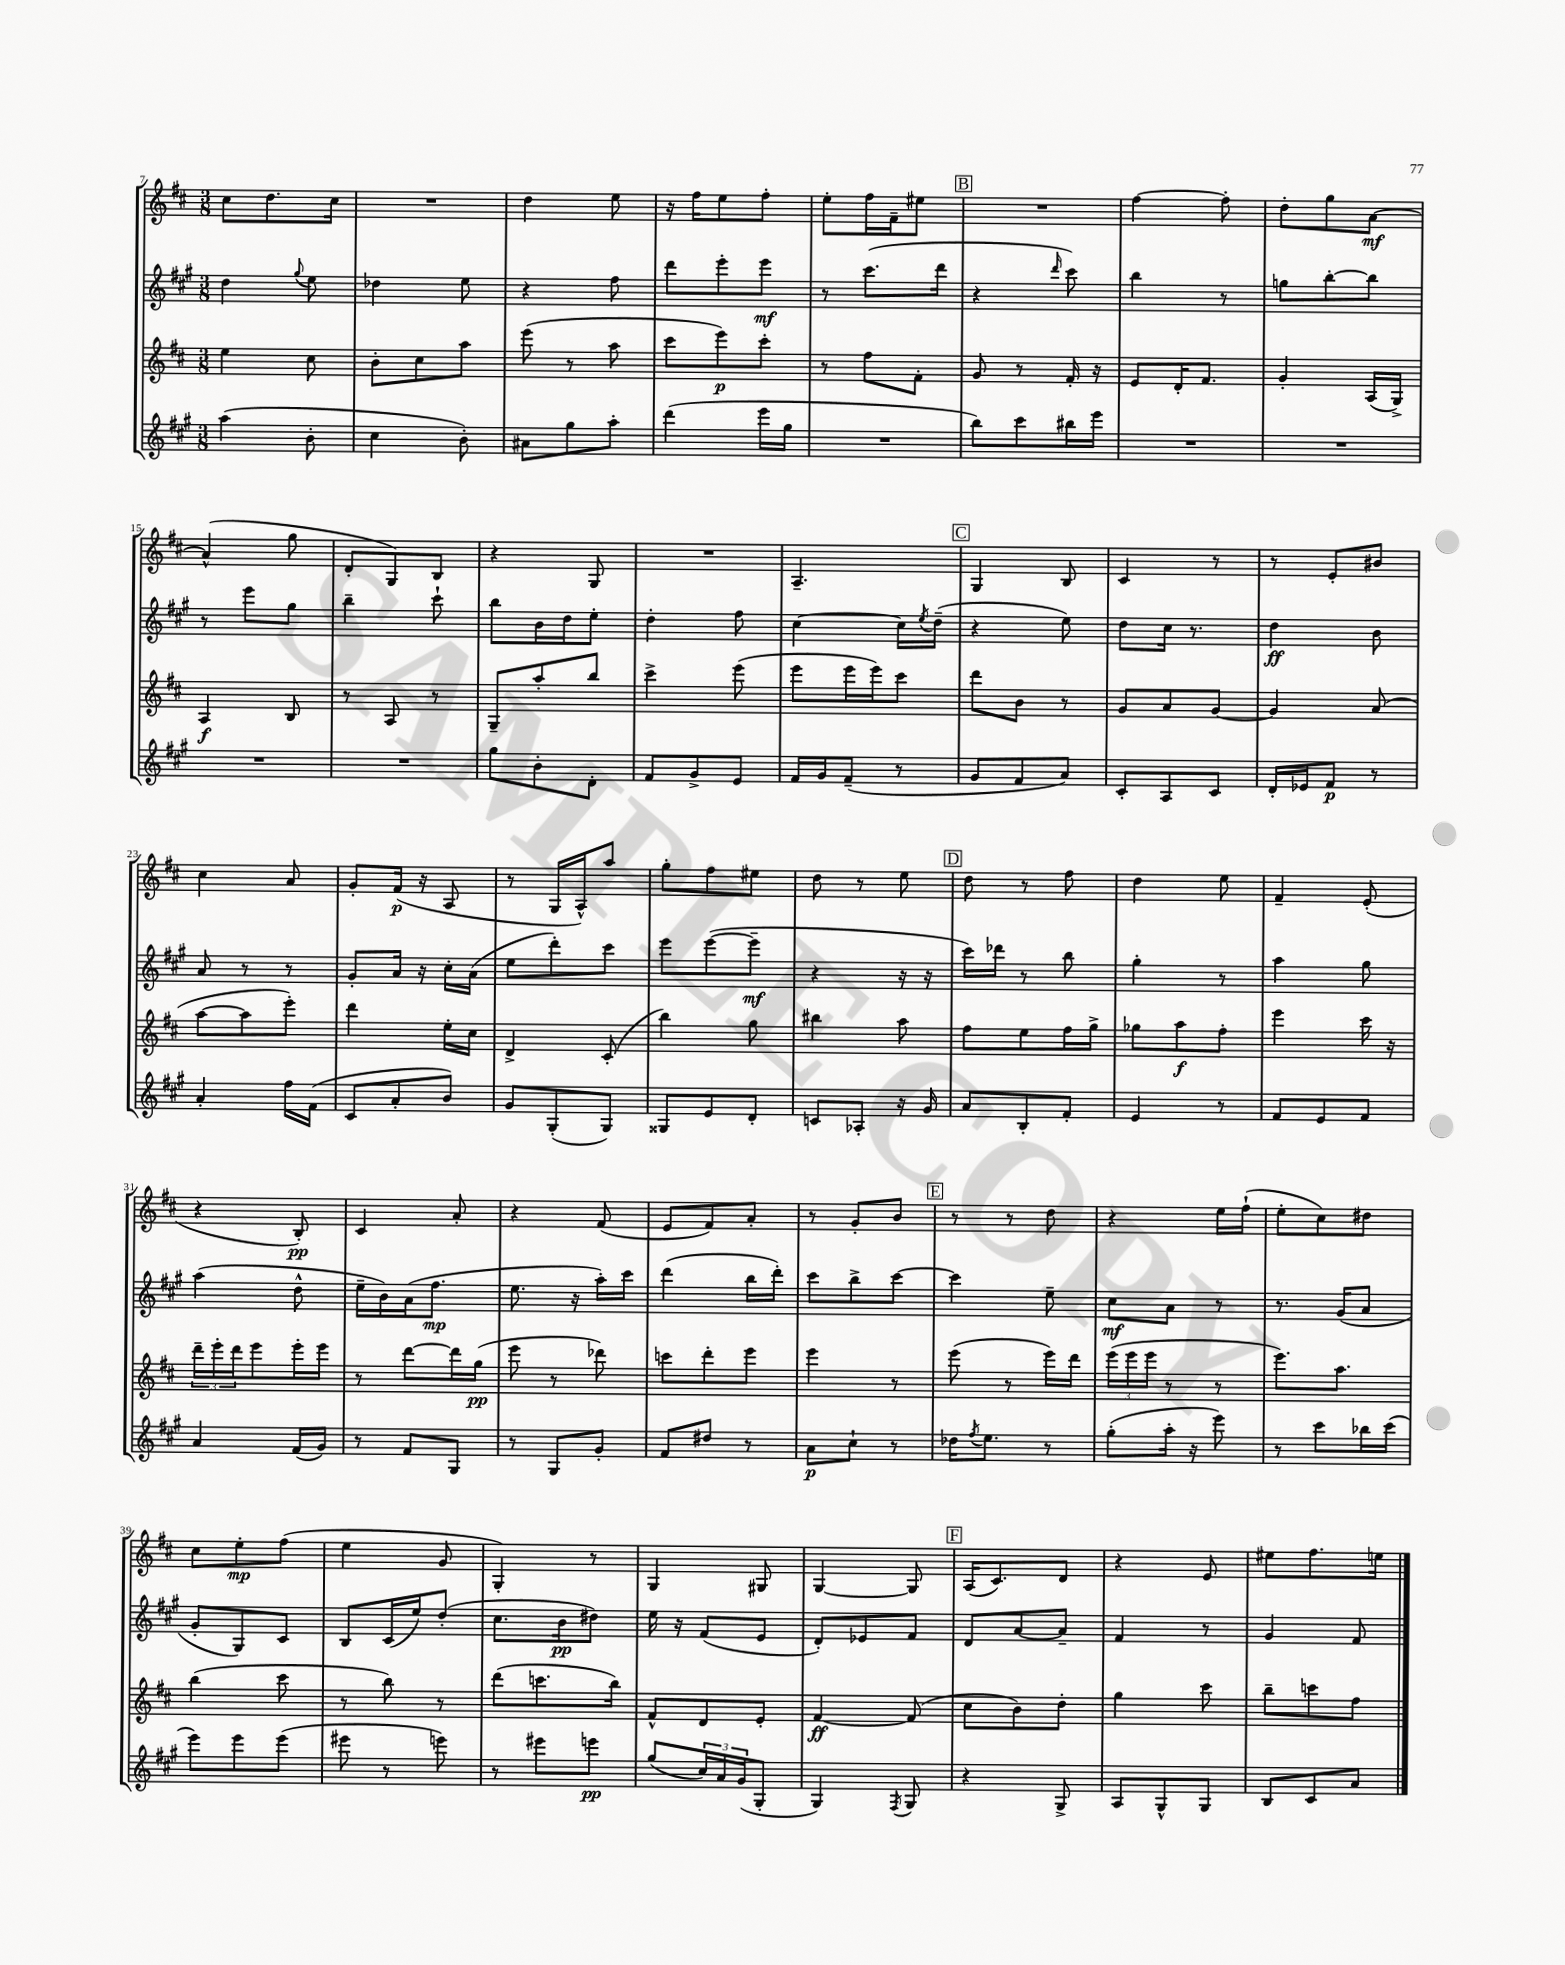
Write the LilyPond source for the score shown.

<<
\new StaffGroup <<
\new Staff = "s0" {
    \clef treble \key d \major \numericTimeSignature \time 3/8
    cis''8 d''8. cis''16 |
    R4. |
    d''4 e''8 |
    r16 fis''16 e''8 fis''8-. |
    e''8-. fis''16 fis'16-- eis''8 |
    \mark \markup { \box "B" } R4. |
    fis''4~ fis''8-. |
    d''8-. g''8 a'8~\mf |
    a'4-^( g''8 |
    d'8-. g8) b8 |
    r4 g8 |
    R4. |
    a4.-- |
    \mark \markup { \box "C" } g4 b8 |
    cis'4 r8 |
    r8 e'8-. bis'8 |
    cis''4 a'8 |
    g'8-. fis'16\p( r16 a8 |
    r8 g16 a16-^) a''8 |
    g''8-. fis''8 eis''8 |
    d''8 r8 e''8 |
    \mark \markup { \box "D" } d''8 r8 fis''8 |
    d''4 e''8 |
    fis'4-- e'8-.( |
    r4 b8-.\pp) |
    cis'4 a'8-. |
    r4 fis'8( |
    e'8 fis'8) a'8-. |
    r8 g'8-. b'8 |
    \mark \markup { \box "E" } r8 r8 d''8 |
    r4 e''16 fis''16-!( |
    e''8-. cis''8) dis''8 |
    cis''8 e''8-.\mp fis''8( |
    e''4 g'8 |
    g4-.) r8 |
    g4 gis8 |
    g4~ g8 |
    \mark \markup { \box "F" } a16( cis'8.) d'8 |
    r4 e'8 |
    eis''8 fis''8. e''16 \bar "|." |
}
\new Staff = "s1" {
    \clef treble \key a \major \numericTimeSignature \time 3/8
    d''4 \appoggiatura { gis''8 } e''8 |
    des''4 e''8 |
    r4 fis''8 |
    d'''8 e'''8-. e'''8\mf |
    r8 cis'''8.( d'''16 |
    \mark \markup { \box "B" } r4 \grace { d'''16 } cis'''8) |
    b''4 r8 |
    g''8 b''8~-. b''8 |
    r8 e'''8 gis''8 |
    b''4-- cis'''8-! |
    b''8 b'16 d''16 e''8-. |
    d''4-. fis''8 |
    cis''4~ cis''16 \acciaccatura { e''8 } d''16--( |
    \mark \markup { \box "C" } r4 e''8) |
    d''8 cis''16 r8. |
    d''4\ff b'8 |
    a'8 r8 r8 |
    gis'8-. a'16 r16 cis''16-. a'16( |
    e''8 d'''8-.) cis'''8 |
    e'''8 e'''8~( e'''8--\mf |
    r4 r16 r16 |
    \mark \markup { \box "D" } cis'''16) des'''16 r8 b''8 |
    gis''4-. r8 |
    a''4 gis''8 |
    a''4( d''8-^ |
    e''16-- b'16) a'16( fis''8.\mp |
    e''8. r16 a''16-.) cis'''16 |
    d'''4( b''16 d'''16-.) |
    cis'''8 b''8-> cis'''8~ |
    \mark \markup { \box "E" } cis'''4 e''8-- |
    cis''8\mf a'8 r8 |
    r8. gis'16( a'8 |
    gis'8-. gis8) cis'8 |
    b8 cis'16( e''16) d''8-.( |
    cis''8. b'16\pp dis''8) |
    e''16 r16 fis'8( e'8 |
    d'8-.) ees'8 fis'8 |
    \mark \markup { \box "F" } d'8 a'8~ a'8-- |
    fis'4 r8 |
    gis'4 fis'8 \bar "|." |
}
\new Staff = "s2" {
    \clef treble \key d \major \numericTimeSignature \time 3/8
    e''4 cis''8 |
    b'8-. cis''8 a''8 |
    e'''8( r8 a''8 |
    cis'''8 e'''8\p) cis'''8-. |
    r8 fis''8 fis'8-. |
    \mark \markup { \box "B" } g'8 r8 fis'16-. r16 |
    e'8 d'16-. fis'8. |
    g'4-. a16( g16->) |
    a4\f b8 |
    r8 a8 r8 |
    g8-- a''8-. b''8 |
    cis'''4-> e'''8( |
    e'''8 e'''16 e'''16) cis'''8 |
    \mark \markup { \box "C" } d'''8 b'8 r8 |
    g'8 a'8 g'8~ |
    g'4 a'8( |
    a''8~ a''8 e'''8-.) |
    d'''4 e''16-. cis''16 |
    d'4-> cis'8-.( |
    b''4) g''8 |
    bis''4 a''8 |
    \mark \markup { \box "D" } fis''8 e''8 fis''16 g''16-> |
    ges''8 a''8\f fis''8-. |
    e'''4 cis'''16 r16 |
    \tuplet 3/2 { d'''16-- e'''16-. d'''16 } e'''8 e'''16-. e'''16 |
    r8 d'''8~ d'''16 g''16\pp( |
    e'''8 r8 des'''8) |
    c'''8 d'''8-. e'''8 |
    e'''4 r8 |
    \mark \markup { \box "E" } e'''8( r8 e'''16) d'''16 |
    \tuplet 3/2 { e'''16( e'''16 e'''16 } r8 r8 |
    e'''8.) a''8. |
    b''4( cis'''8 |
    r8 b''8) r8 |
    d'''8( c'''8. b''16) |
    fis'8-^ d'8 e'8-. |
    fis'4~\ff fis'8( |
    \mark \markup { \box "F" } cis''8 b'8) d''8-. |
    g''4 cis'''8 |
    b''8-- c'''8 fis''8 \bar "|." |
}
\new Staff = "s3" {
    \clef treble \key a \major \numericTimeSignature \time 3/8
    a''4( b'8-. |
    cis''4 b'8-.) |
    ais'8 gis''8 a''8-. |
    d'''4( e'''16 gis''16 |
    R4. |
    \mark \markup { \box "B" } b''8) cis'''8 bis''16 e'''16 |
    R4. |
    R4. |
    R4. |
    R4. |
    gis''8 b'8-. d'8-. |
    fis'8 gis'8-> e'8 |
    fis'16 gis'16 fis'8--( r8 |
    \mark \markup { \box "C" } gis'8 fis'8 a'8) |
    cis'8-. a8 cis'8 |
    d'16-. ees'16 fis'8\p r8 |
    a'4-. fis''16 fis'16( |
    cis'8 a'8-. b'8) |
    gis'8 gis8-.( gis8) |
    gisis8 e'8 d'8-. |
    c'8 aes8-. r16 gis'16 |
    \mark \markup { \box "D" } a'8 b8-. fis'8-. |
    e'4 r8 |
    fis'8 e'8 fis'8 |
    a'4 fis'16( gis'16) |
    r8 fis'8 gis8 |
    r8 gis8 gis'8-. |
    fis'8 dis''8 r8 |
    a'8\p cis''8-! r8 |
    \mark \markup { \box "E" } des''16 \acciaccatura { fis''8 } e''8. r8 |
    gis''8-.( a''16-. r16 e'''8) |
    r8 cis'''8 bes''16 cis'''16( |
    e'''8) e'''8 e'''8( |
    eis'''8 r8 e'''8) |
    r8 eis'''8 e'''8\pp |
    gis''8( \tuplet 3/2 { cis''16) a'16 gis'16( } gis8-. |
    gis4) \acciaccatura { fis8 } gis8 |
    \mark \markup { \box "F" } r4 gis8-> |
    a8 gis8-^ gis8 |
    b8 cis'8 a'8 \bar "|." |
}
>>
>>
\layout { \context { \Score currentBarNumber = #7 } }
